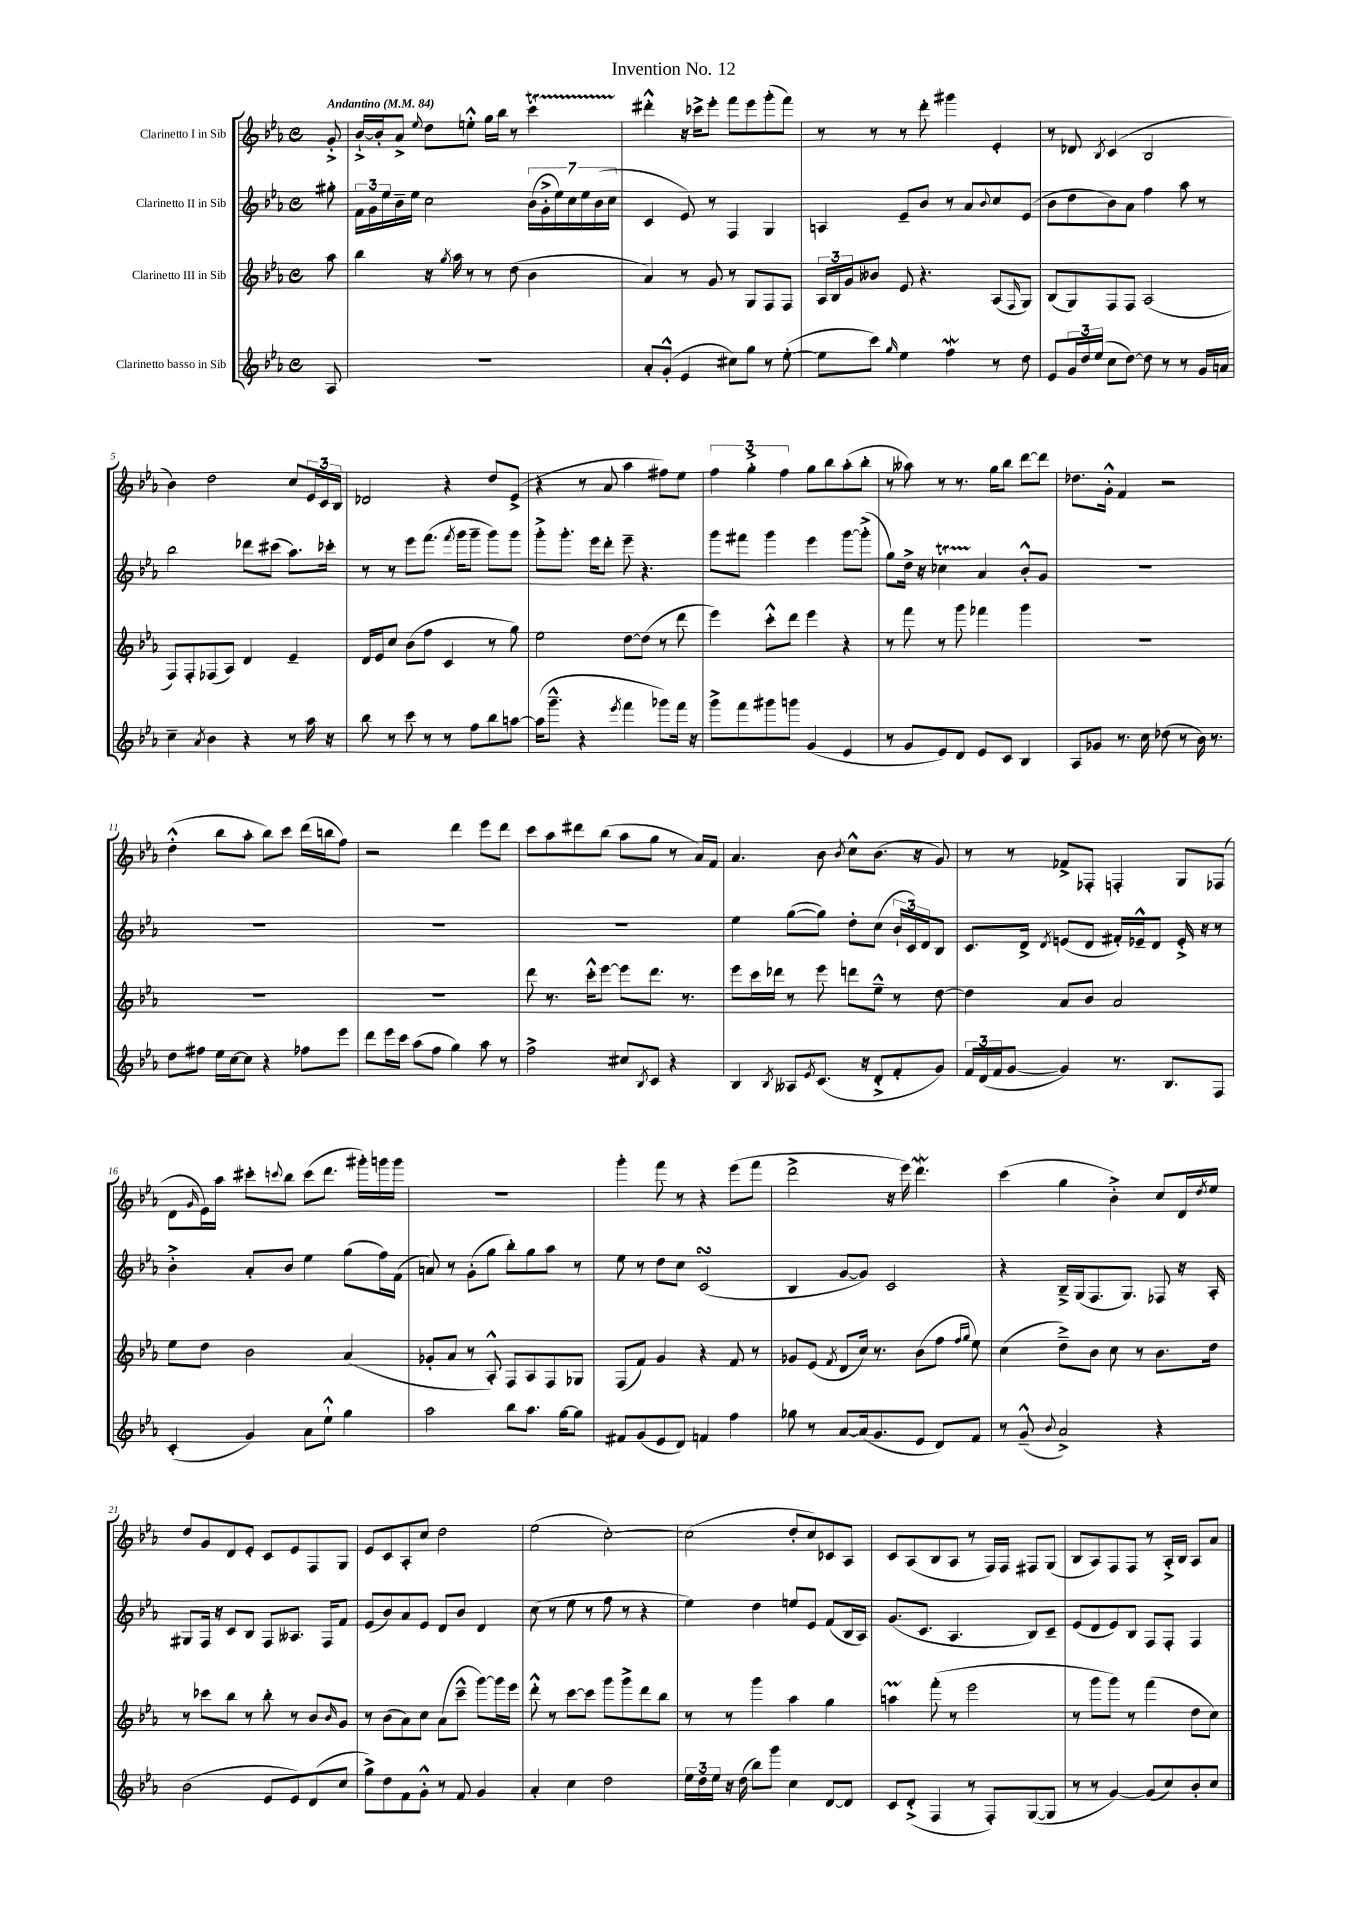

**kern	**kern	**kern	**kern
*staff4	*staff3	*staff2	*staff1
*clefG2	*clefG2	*clefG2	*clefG2
*k[b-e-a-]	*k[b-e-a-]	*k[b-e-a-]	*k[b-e-a-]
*M4/4	*M4/4	*M4/4	*M4/4
*met(c)	*met(c)	*met(c)	*met(c)
*MM84	*MM84	*MM84	*MM84
8A-	8aa-	8gg#'	8g'^
=	=	=	=
1r	4bb-	24f	[16b-`^
.	.	24g	.
.	.	.	16b-']
.	.	24ee-	.
.	.	16b-~	8a-^
.	.	16ee-	.
.	.	.	8qqee-
.	16r	2cc	8dd
.	8qgg	.	.
.	16aa-	.	.
.	8r	.	8ee'^^
.	8r	.	16gg
.	.	.	16bb-
.	(8dd	.	8r
.	4b-	(28b-	4ccc
.	.	28g'^	.
.	.	28ee-)	.
.	.	28cc	.
.	.	28ee-	.
.	.	(28b-	.
.	.	28cc	.
=	=	=	=
8a-'	4a-)	4c	4ddd#'^^
(8g'^^	.	.	.
4e-	8r	8e-)	16r
.	.	.	16ccc-^
.	8g	8r	8eee-'
8cc#)	8r	4F	8fff
8gg	8G	.	8eee-
8r	8F	4G	(8ggg'
([8ee-'	8F	.	8fff)
=	=	=	=
8ee-]	24A-	4A	8r
.	24B-	.	.
.	24g	.	.
8ccc)	8b--	.	8r
16qqgg	.	.	.
4ee-	8e-	8e-~	8r
.	4.r	8b-	8ddd'
4ff	.	8r	4ggg#
.	.	8a-	.
.	.	8qqb-	.
8r	(8A-	8cc	4e-'
.	16qqF	.	.
8dd	8G)	(8e-	.
=	=	=	=
8e-	(8B-	8b-	8r
24g	8G)	8dd	8d-
24dd	.	.	.
(24ee-	.	.	.
.	.	.	8qB-
8cc	8F	8b-)	(4c
[8dd)	8F	8a-	.
8dd]	(2A-	4ff	2B-
8r	.	.	.
8r	.	8aa-	.
16g	.	8r	.
16a	.	.	.
=	=	=	=
4cc~	8F)	2bb-	4b-)
.	8F'	.	.
8qa-	.	.	.
4b-	(8F-	.	2dd
.	8A-)	.	.
4r	4d	8ddd-	.
.	.	(8ccc#	.
8r	4e-~	8.aa-)	8cc
16aa-	.	.	24e-
.	.	.	24c
16r	.	16ccc-'	.
.	.	.	24B-
=	=	=	=
8bb-	16d	8r	2d-
.	16e-	.	.
8r	8cc	8r	.
8ccc	(8b-	8eee-	.
8r	8ff	(8.fff	.
8r	4c	.	4r
.	.	8qfff	.
.	.	16ggg	.
8ff	.	8ggg~	.
8bb-	8r	8ggg)	8dd
[8aa	8gg)	8ggg	(8e-^
=	=	=	=
(16aa]	2ee-	8ggg'^	4r
8.ggg~^^	.	.	.
.	.	8.ggg'	.
4r	.	.	8r
.	.	16eee-	.
.	.	8ddd'	8a-
8qeee-	.	.	.
4fff	[8dd	8eee-~	4aa-
.	(8dd]	4.r	.
8ggg-)	8r	.	8ff#)
16fff	8ddd	.	8ee-
16r	.	.	.
=	=	=	=
8ggg^	4eee-)	8ggg	6ff
8fff	.	8fff#	.
.	.	.	6gg'^
8ggg#	8ccc'^^	4ggg	.
.	.	.	6ff
8ggg	8ddd	.	.
(4g	4eee-	4eee-	8gg
.	.	.	8bb-
4e-	4r	[8ggg	(8aa-'
.	.	(8ggg'^]	8bb-'
=	=	=	=
8r	8r	8gg)	8r
8g	8fff	16dd^	8aa--)
.	.	16r	.
8e-)	8r	4cc-	8r
8d	8ggg	.	8.r
8e-	4fff-	4a-	.
.	.	.	16gg
8c	.	.	8bb-
4B-	4ggg	8b-'^^	[8ddd
.	.	8g	8ddd]
=	=	=	=
8A-	1r	1r	8.dd-
8g-	.	.	.
.	.	.	16g'^^
8.r	.	.	4f
16cc	.	.	.
(8dd-	.	.	2r
8r	.	.	.
16b-)	.	.	.
8.r	.	.	.
=	=	=	=
8dd	1r	1r	(4dd'^^
8ff#	.	.	.
16ee-	.	.	8bb-
[16cc	.	.	.
8cc]	.	.	8aa-'
4r	.	.	8bb-)
.	.	.	8ccc
8ff-	.	.	(16ddd
.	.	.	16bb
8eee-	.	.	8ff)
=	=	=	=
8ddd	1r	1r	2r
16eee-	.	.	.
16ccc	.	.	.
(8aa-	.	.	.
8ff	.	.	.
4gg)	.	.	4ddd
8aa-	.	.	8eee-
8r	.	.	8ddd
=	=	=	=
2ff^	8ddd	1r	8ccc
.	8.r	.	8aa-
.	.	.	8ddd#
.	16ccc'^^	.	.
.	[8eee-	.	(8bb-
8cc#	8eee-]	.	8aa-
8qB-	.	.	.
8c	8.ddd	.	8gg
4r	.	.	8r
.	8.r	.	.
.	.	.	16a-)
.	.	.	16f
=	=	=	=
4B-	8eee-	4ee-	4.a-
.	16ccc	.	.
.	16ddd-	.	.
8qB-	.	.	.
8A--	8r	([8gg	.
8qe-	.	.	.
(8.c	8eee-	8gg])	8b-
.	.	.	8qb-
.	8ddd	8dd'	8cc^^
16r	.	.	.
8d'^	8ee-~^^	(8cc	(8.b-
8f'	8r	24b-`	.
.	.	24c)	.
.	.	.	16r
.	.	24d	.
8g)	[8dd	8B-	8g)
=	=	=	=
24f	4dd]	8.c	8r
(24d	.	.	.
24f	.	.	.
[8g	.	.	8r
.	.	16d^	.
.	.	8qd	.
4g])	8a-	(8e	8f-^
.	8b-	8d	8F-'
8.r	2a-	16f#')	4F'
.	.	16e-~^^	.
.	.	8d	.
8.B-	.	.	.
.	.	16e-'^	8G
.	.	16r	.
8F	.	8r	(8F-
=	=	=	=
(4c'	8ee-	4b-'^	8d
.	.	.	16qqg
.	8dd	.	16e-)
.	.	.	16aa-
4g)	2b-	8a-'	8ccc#'
.	.	.	8qqccc
.	.	8b-	8bb-
8a-	.	4ee-	(8ccc
8ee-`^^	.	.	8.ddd
4gg	(4a-	(8gg	.
.	.	.	16ggg#')
.	.	16ff)	16ggg
.	.	(16f	16ggg
=	=	=	=
2aa-	8g-'	8a)	1r
.	8a-	8r	.
.	8r	(8g'	.
.	8A-'^^)	8gg	.
8bb-	8F	8bb-')	.
8.aa-	8A-	8gg	.
.	8F	8aa-	.
[16gg	.	.	.
8gg]	8G-	8r	.
=	=	=	=
8f#	(8F	8ee-	4ggg'
(8g	8f)	8r	.
8e-	4g	8dd	8fff
8d)	.	8cc	8r
4f	4r	(2c	4r
4ff	8f	.	(8eee-
.	8r	.	8fff
=	=	=	=
8gg-	8g-	4B-	2ddd^
8r	(8e-	.	.
.	8qf	.	.
[8a-	8d	[8g	.
(16a-]	16cc)	8g])	.
8.g	8.r	.	.
.	.	2c	16r
.	.	.	16eee-)
8e-	(8b-	.	4.ddd
8d)	8ff	.	.
.	16qqff	.	.
.	16qqgg	.	.
8f	8ee-)	.	.
=	=	=	=
8r	(4cc	4r	(4ccc
(8g~^^	.	.	.
8qqb-	.	.	.
2a-^)	8dd~^)	16B-~^	4gg
.	.	(16G	.
.	8b-	8.F	.
.	8cc	.	4b-'^)
.	.	8.G)	.
.	8r	.	.
4r	8.b-	8F-	8cc
.	.	16r	16d
.	.	.	8qdd
.	16dd	16A-'	16ee-
=	=	=	=
(2b-	8r	8G#	8dd
.	8ccc-	16F	8g
.	.	16r	.
.	8bb-	8c	8d
.	8r	8B-	8e-'
8e-	8bb-'	8F	8c
8e-)	8r	8.A--	8e-
(8d	8b-	.	8F
.	.	16F	.
.	16qqb-	.	.
8cc	8g	8f	8G
=	=	=	=
8gg^)	8r	(8e-	8e-
8dd	(8b-	8b-)	8c
8f	8a-)	8a-	8A-'
8g'^^	8cc	8e-	8cc
8r	(8a-	8d	2dd
8f	8ccc~^^	8b-	.
4g	[8ggg)	4d	.
.	16ggg]	.	.
.	16eee-	.	.
=	=	=	=
4a-'	8ddd'^^	(8cc	(2ee-
.	8r	8r	.
4cc	[8ccc	8ee-	.
.	8ccc]	8r	.
2dd	8ggg	8ff	[2cc')
.	8ggg^	8r	.
.	8ddd	4r	.
.	8bb-	.	.
=	=	=	=
24ee-	8r	4ee-)	(2cc]
24dd	.	.	.
24ee-	.	.	.
16r	8r	.	.
(16dd	.	.	.
8bb-)	4ggg	4dd	.
8ggg	.	.	.
4cc	4aa-	8ee	8dd'
.	.	8e-	8cc)
[8d	4gg	(8f	8c-
8d]	.	16B-	8A-
.	.	16A-)	.
=	=	=	=
8c	4aa	(8.g	8c
(8d'^	.	.	(8A-
.	.	8.c	.
4F	(8fff'	.	8B-
.	8r	4.A-	8A-
8r	2eee-	.	8r
8F')	.	.	16F)
.	.	.	16F
([8G	.	8B-)	8F#
8G]	.	8c~	(8G
=	=	=	=
8r	8r	(8e-	8B-
8r	8ggg	8d	8A-)
[4g)	8ggg)	8e-)	8F
.	8r	8B-	8F
(8g]	(4fff	8F	8r
8cc)	.	8F'	16A-'^
.	.	.	16B-
8b-'	8dd	4F	8A-
8cc	8cc)	.	8a-
==	==	==	==
*-	*-	*-	*-
